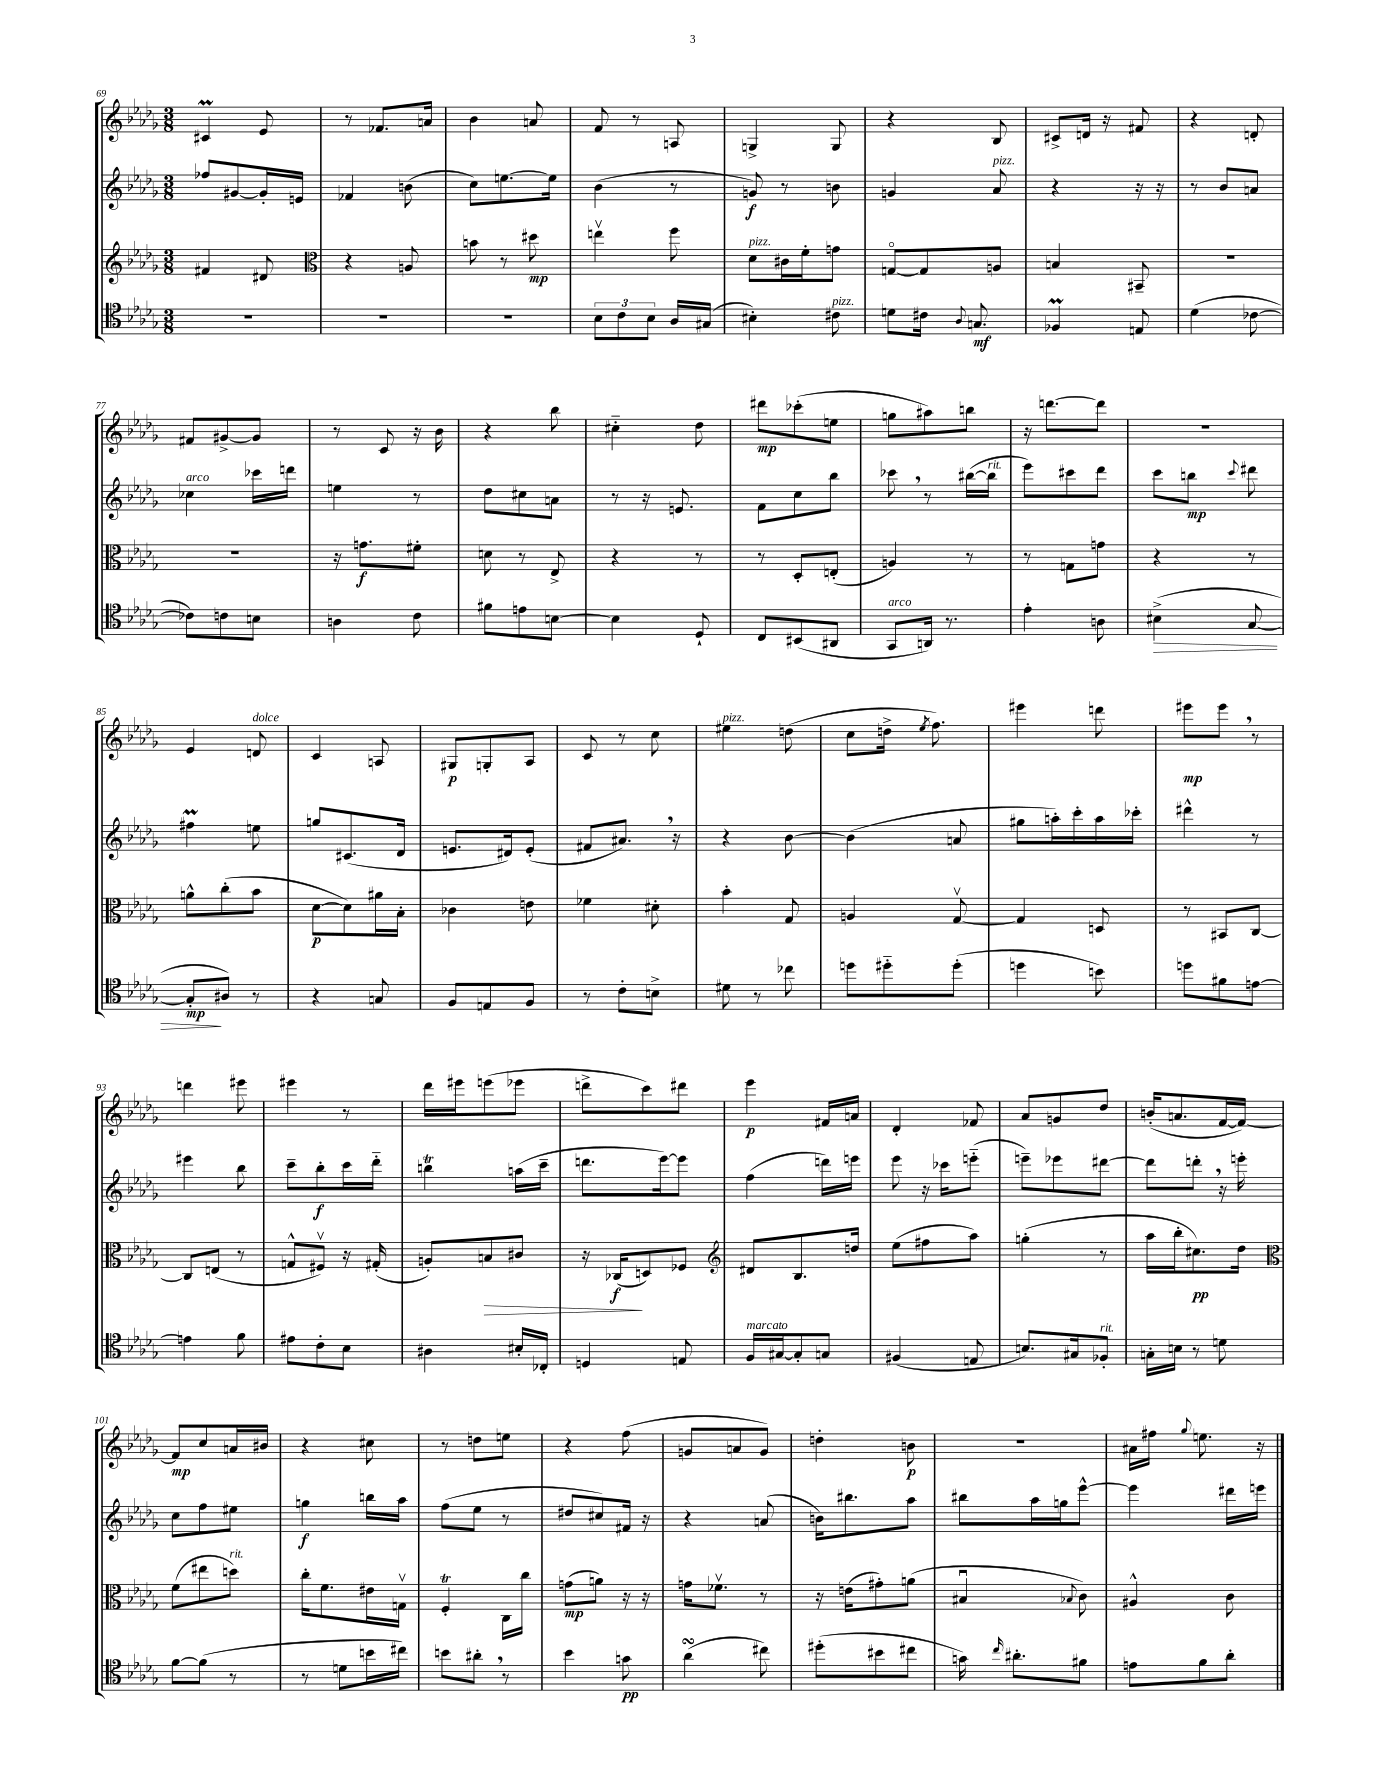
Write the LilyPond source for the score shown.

<<
\new StaffGroup <<
\new Staff = "s0" {
    \clef treble \key des \major \numericTimeSignature \time 3/8
    \autoBeamOff cis'4\prall ees'8 |
    r8 fes'8.[ a'16] |
    bes'4 a'8 |
    f'8 r8 a8 |
    g4-> g8 |
    r4 bes8 |
    cis'8[-> d'16] r16 fis'8 |
    r4 d'8-. |
    fis'8[ gis'8~-> gis'8] |
    r8 c'8 r16 bes'16 |
    r4 bes''8 |
    cis''4-_ des''8 |
    dis'''8[\mp ces'''8-.( e''8] |
    g''8[ ais''8) b''8] |
    r16 d'''8.[~ d'''8] |
    R4. |
    ees'4 d'8^\markup { \italic "dolce" } |
    c'4 a8 |
    gis8[\p g8-. aes8] |
    c'8 r8 c''8 |
    eis''4^\markup { \italic "pizz." } d''8( |
    c''8[ d''16]-> \acciaccatura { ees''8 } f''8.) |
    eis'''4 d'''8 |
    eis'''8[\mp eis'''8] \breathe r8 |
    d'''4 eis'''8 |
    eis'''4 r8 |
    des'''16[ eis'''16 e'''8( ees'''8] |
    d'''8[-> c'''8) dis'''8] |
    ees'''4\p fis'16[ a'16] |
    des'4-. fes'8 |
    aes'8[ g'8 des''8] |
    b'16[-.( a'8. f'16~ f'16]~) |
    f'8[\mp c''8 a'16 bis'16] |
    r4 cis''8 |
    r8 d''8[ e''8] |
    r4 f''8( |
    g'8[ a'8 g'8]) |
    d''4-. b'8\p |
    R4. |
    ais'16[ fis''16] \appoggiatura { ges''8 } e''8. r16 \bar "|." |
}
\new Staff = "s1" {
    \clef treble \key des \major \numericTimeSignature \time 3/8
    \autoBeamOff fes''8[ gis'8~ gis'16-. e'16] |
    fes'4 b'8( |
    c''8[) e''8.~ e''16] |
    bes'4( r8 |
    g'8\f) r8 b'8 |
    g'4 aes'8^\markup { \italic "pizz." } |
    r4 r16 r16 |
    r8 bes'8[ a'8] |
    ces''4^\markup { \italic "arco" } ces'''16[ d'''16] |
    e''4 r8 |
    des''8[ cis''8 a'8] |
    r8 r16 e'8. |
    f'8[ c''8 bes''8] |
    ces'''8 \breathe r8 bis''16[~( bis''16]^\markup { \italic "rit." } |
    ees'''8[) cis'''8 des'''8] |
    c'''8[ b''8]\mp \appoggiatura { c'''8 } dis'''8 |
    fis''4\prall e''8 |
    g''8[ cis'8.( des'16] |
    e'8.[ dis'16) e'8]-.( |
    fis'8[ ais'8.]) \breathe r16 |
    r4 bes'8~ |
    bes'4( a'8 |
    gis''8[ a''16-.) c'''16-. a''16 ces'''16]-. |
    dis'''4-^ r8 |
    eis'''4 bes''8 |
    c'''8[-- bes''8-.\f c'''16 des'''16]-_ |
    b''4\trill a''16[( c'''16]-- |
    d'''8.[ ees'''16~) ees'''8] |
    f''4( d'''16[) e'''16] |
    ees'''8 r16 ces'''16[ e'''8]-_( |
    e'''8[--) ees'''8 dis'''8]~ |
    dis'''8[ d'''8]-. \breathe r16 e'''16-. |
    c''8[ f''8 eis''8] |
    g''4\f b''16[ aes''16] |
    f''8[( ees''8] r8 |
    dis''8[ cis''8) fis'16] r16 |
    r4 a'8( |
    b'16[) bis''8. aes''8] |
    bis''8[ aes''16 g''16 ees'''8]~-^ |
    ees'''4 dis'''16[ e'''16] \bar "|." |
}
\new Staff = "s2" {
    \clef treble \key des \major \numericTimeSignature \time 3/8
    \autoBeamOff fis'4 dis'8 |
    \clef alto r4 a8 |
    b'8 r8 dis''8\mp |
    e''4\upbow f''8 |
    des'8[^\markup { \italic "pizz." } cis'16 f'16-. g'8] |
    g8[~\flageolet g8 a8] |
    b4 bis,8-- |
    R4. |
    R4. |
    r16 g'8.[\f fis'8]-. |
    d'8 r8 ees8-> |
    r4 r8 |
    r8 des8[-. e8]-.( |
    a4) r8 |
    r8 g8[ g'8] |
    r4 r8 |
    a'8[-^ c''8-.( bes'8] |
    des'8[~\p des'8) ais'16 bes16]-. |
    ces'4 e'8 |
    fes'4 dis'8-. |
    bes'4-. ges8 |
    a4 ges8~\upbow |
    ges4 d8 |
    r8 bis,8[ c8]~ |
    c8[ e8]( r8 |
    g8[-^ fis8]\upbow) r16 gis16-.( |
    a8[-.) b8\> cis'8] |
    r16 ces16[\f\!( d8) fes8] |
    \clef treble dis'8[ bes8. d''16] |
    ees''8[( fis''8 aes''8]) |
    g''4-.( r8 |
    aes''16[ bes''16-. cis''8.\pp) des''16] |
    \clef alto f'8[( eis''8 d''8]^\markup { \italic "rit." }) |
    c''16[-. f'8. eis'16 g16]\upbow |
    f4-.\trill c16[ c''16] |
    g'8[\mp( a'8]) r16 r16 |
    g'16[ fes'8.]\upbow r8 |
    r16 e'16[( gis'8-.) a'8]( |
    bis4\downbow \appoggiatura { bes8 } c'8) |
    ais4-^ c'8 \bar "|." |
}
\new Staff = "s3" {
    \clef tenor \key des \major \numericTimeSignature \time 3/8
    \autoBeamOff R4. |
    R4. |
    R4. |
    \tuplet 3/2 { bes8[ c'8 bes8] } aes16[ gis16]( |
    bis4-.) cis'8^\markup { \italic "pizz." } |
    d'8[ cis'16] \appoggiatura { aes8 } g8.\mf |
    fes4\prall e8 |
    des'4( ces'8~ |
    ces'8[) c'8 b8] |
    a4 c'8 |
    fis'8[ e'8 b8]~ |
    b4 des8-! |
    c8[ bis,8( ais,8] |
    ges,8[^\markup { \italic "arco" } a,16]) r8. |
    ees'4-. a8 |
    bis4->\>( ges8~ |
    ges8[-.\mp\! ais8]) r8 |
    r4 g8 |
    f8[ e8 f8] |
    r8 c'8[-. b8]-> |
    dis'8 r8 ces''8 |
    d''8[ dis''8-_ dis''8]-.( |
    d''4 b'8) |
    d''8[ fis'8 e'8]~ |
    e'4 f'8 |
    eis'8[ c'8-. bes8] |
    ais4 bis16[-. ces16]-. |
    d4 e8 |
    f16[^\markup { \italic "marcato" } gis16~ gis8-. g8] |
    fis4( e8 |
    b8.[) gis16 fes8]-.^\markup { \italic "rit." } |
    g16[-. b16] r8 d'8 |
    f'8[~ f'8]( r8 |
    r8 d'8[ b'16 cis''16]) |
    b'8[ ais'8]-. \breathe r8 |
    bes'4 g'8\pp |
    aes'4\turn( cis''8) |
    dis''8[-.( bis'8 cis''8] |
    g'16) \grace { c''16 } ais'8.[-. fis'8] |
    e'8[ f'8 aes'8]-. \bar "|." |
}
>>
>>
\layout { \context { \Score currentBarNumber = #69 } }
